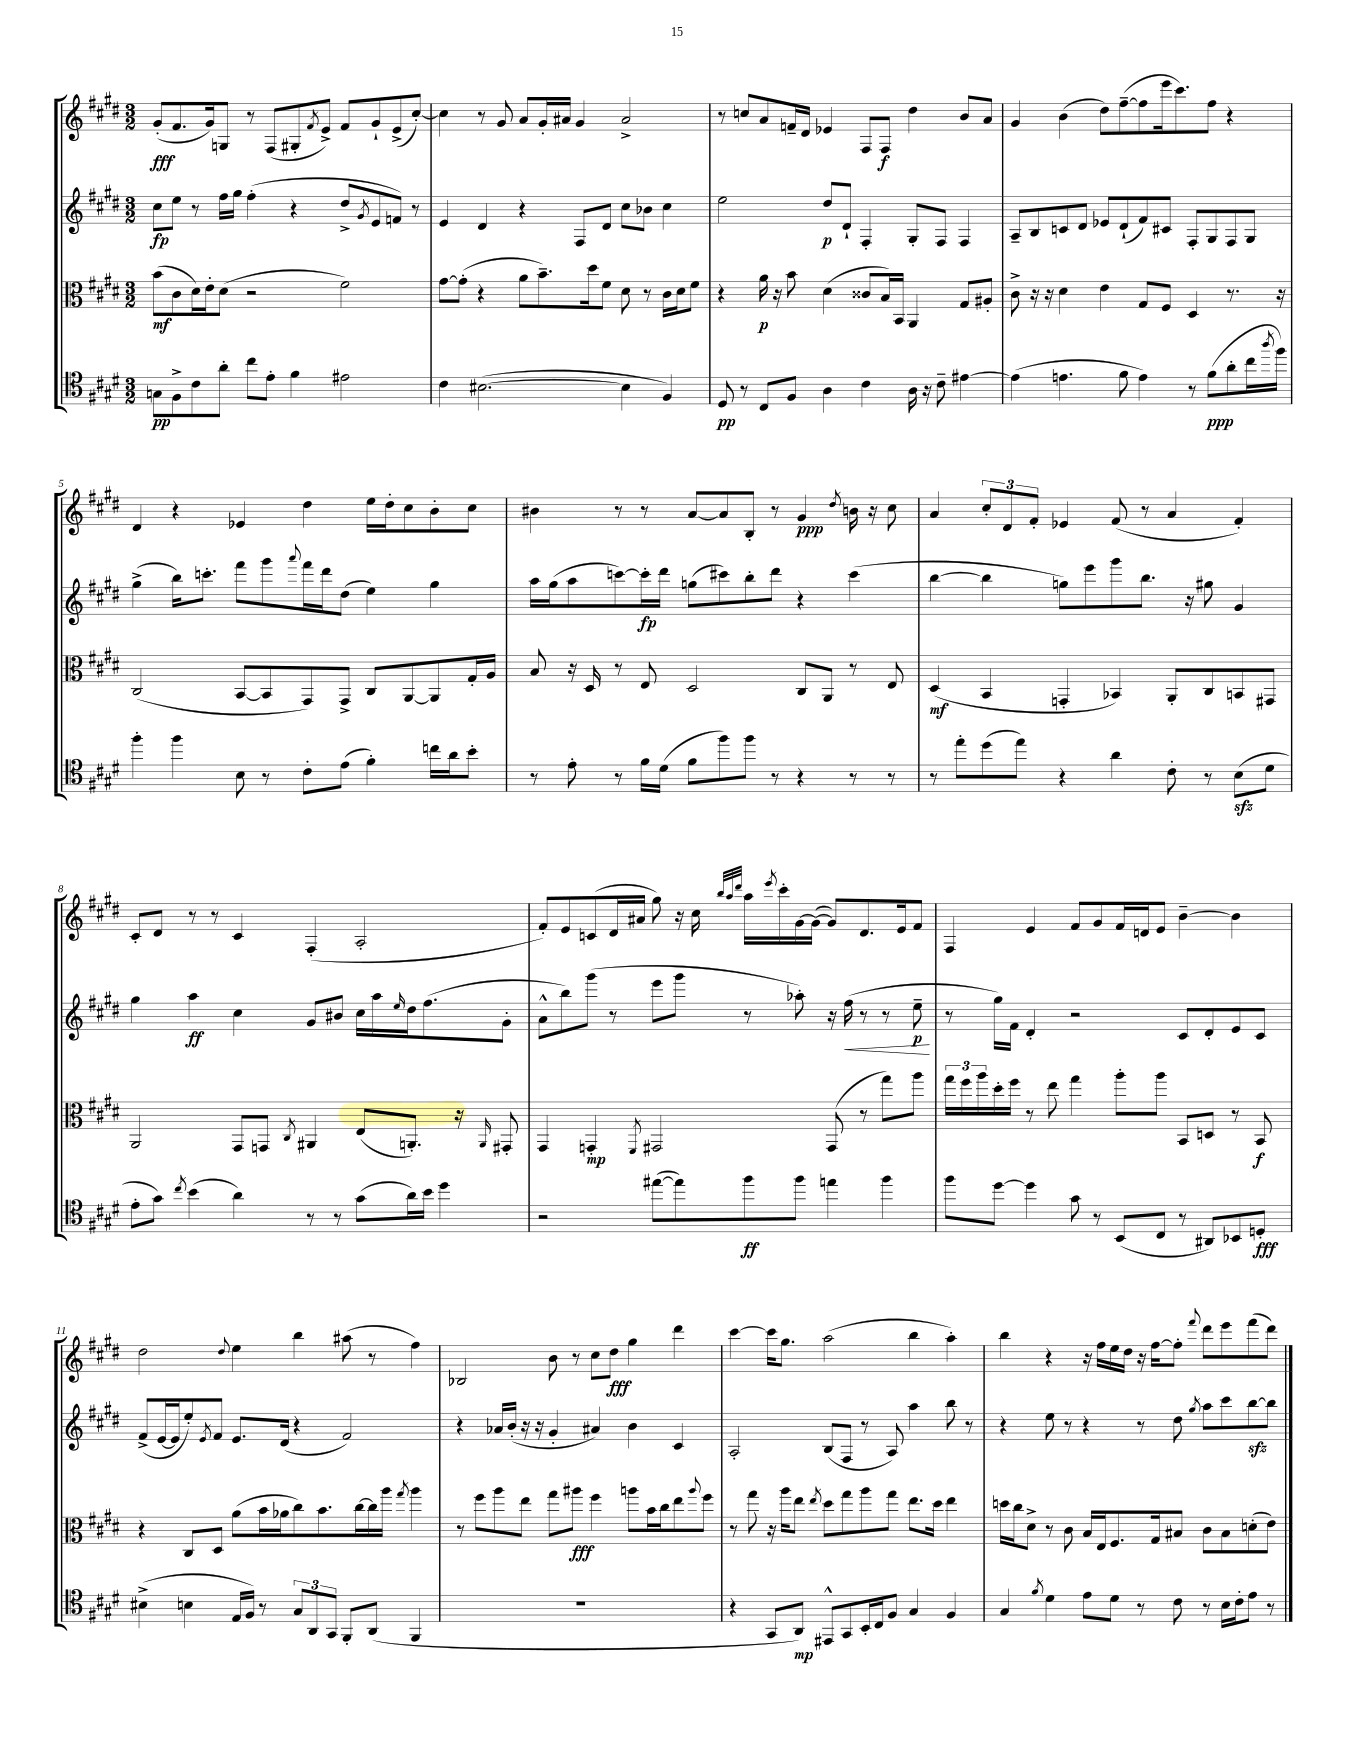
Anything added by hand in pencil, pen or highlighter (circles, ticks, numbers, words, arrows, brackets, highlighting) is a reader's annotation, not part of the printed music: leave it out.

**kern	**dynam	**kern	**dynam	**kern	**dynam	**kern	**dynam
*part4	*part4	*part3	*part3	*part2	*part2	*part1	*part1
*staff4	*staff4	*staff3	*staff3	*staff2	*staff2	*staff1	*staff1
*clefC4	*	*clefC3	*	*clefG2	*	*clefG2	*
*k[f#c#g#d#]	*	*k[f#c#g#d#]	*	*k[f#c#g#d#]	*	*k[f#c#g#d#]	*
*M3/2	*	*M3/2	*	*M3/2	*	*M3/2	*
=1	=1	=1	=1	=1	=1	=1	=1
8Gn\L	pp	(8b\L	mf	8cc#\L	fp	(8g#'/L	fff
8F#^\	.	8c#\	.	8ee\J	.	8.f#/	.
8c#\	.	16d#\L)	.	8r	.	.	.
.	.	16e'\J	.	.	.	16g#/k)	.
8a'\J	.	(8d#\J	.	16ff#\LL	.	8Gn/J	.
.	.	.	.	16gg#\JJ	.	.	.
8cc#\L	.	2r	.	(4ff#'\	.	8r	.
8e'\J	.	.	.	.	.	(8F#/L	.
4f#\	.	.	.	4r	.	8G#X'/	.
.	.	.	.	.	.	8qf#/	.
.	.	.	.	.	.	8e^/J)	.
2e#X\	.	2f#\)	.	8dd#^/L	.	8f#/L	.
.	.	.	.	8qg#/	.	.	.
.	.	.	.	8e/	.	8g#`/	.
.	.	.	.	8fn/J)	.	(8e^/	.
.	.	.	.	8r	.	[8cc#'/J)	.
=2	=2	=2	=2	=2	=2	=2	=2
4c#\	.	[8g#\L	.	4e/	.	4cc#\]	.
.	.	(8g#'\J]	.	.	.	.	.
([2.B#X\	.	4r	.	4d#/	.	8r	.
.	.	.	.	.	.	8g#/	.
.	.	8a\L	.	4r	.	8a/L	.
.	.	8.b~\)	.	.	.	16g#'/L	.
.	.	.	.	.	.	16a#X/JJ	.
.	.	.	.	8F#/L	.	4g#/	.
.	.	16dd#\k	.	.	.	.	.
.	.	8f#\J	.	8d#/J	.	.	.
4B#\]	.	8d#\	.	8cc#\L	.	2a#^/	.
.	.	8r	.	8b-X\J	.	.	.
4F#/)	.	16c#\LL	.	4cc#\	.	.	.
.	.	16d#\J	.	.	.	.	.
.	.	8f#\J	.	.	.	.	.
=3	=3	=3	=3	=3	=3	=3	=3
8D#/	pp	4r	.	2ee\	.	8r	.
8r	.	.	.	.	.	8ccn/L	.
8C#/L	.	16a\	p	.	.	8a/	.
.	.	16r	.	.	.	.	.
8F#/J	.	8b\	.	.	.	16fn~/L	.
.	.	.	.	.	.	16d#/JJ	.
4A\	.	(4d#\	.	8dd#/L	p	4e-X/	.
.	.	.	.	8d#`/J	.	.	.
4c#\	.	8c##X/L	.	4F#'/	.	8F#/L	.
.	.	16B/L)	.	.	.	8F#/J	f
.	.	16BB/JJ	.	.	.	.	.
16A\	.	4AA/	.	8G#'/L	.	4dd#\	.
16r	.	.	.	.	.	.	.
8c#~\	.	.	.	8F#/J	.	.	.
[4e#X\	.	8G#/L	.	4F#/	.	8b/L	.
.	.	8A#X'/J	.	.	.	8a/J	.
=4	=4	=4	=4	=4	=4	=4	=4
(4e#\]	.	8c#^\	.	8A~/L	.	4g#/	.
.	.	16r	.	8B/	.	.	.
.	.	16r	.	.	.	.	.
4.en\	.	4d#\	.	8cn/	.	(4b\	.
.	.	.	.	8d#/J	.	.	.
.	.	4e\	.	8e-X/L	.	8dd#\L)	.
8f#\	.	.	.	(8d#`/	.	([8ff#~\	.
4e\)	.	8G#/L	.	8f#/)	.	8ff#\]	.
.	.	8F#/J	.	8c#X/J	.	16eee\k	.
.	.	.	.	.	.	8.ccc#\)	.
8r	.	4D#/	.	8F#'/L	.	.	.
(8f#\L	ppp	.	.	8G#/	.	8ff#\J	.
8a'\	.	8.r	.	8F#/	.	4r	.
16cc#\L	.	.	.	8G#/J	.	.	.
8qaa/	.	.	.	.	.	.	.
16ff#\JJ)	.	16r	.	.	.	.	.
!!LO:LB:g=z
=5	=5	=5	=5	=5	=5	=5	=5
4ff#'\	.	(2C#/	.	(4gg#^\	.	4d#/	.
4ff#\	.	.	.	16bb\KL)	.	4r	.
.	.	.	.	8.cccn'\J	.	.	.
8B\	.	[8BB/L	.	8fff#\L	.	4e-X/	.
8r	.	8BB/]	.	8ggg#\	.	.	.
.	.	.	.	8qqaaa/	.	.	.
8c#'\L	.	8GG#/)	.	16fff#\L	.	4dd#\	.
.	.	.	.	16ddd#\J	.	.	.
(8e\J	.	8GG#^/J	.	(8dd#\J	.	.	.
4f#'\)	.	8C#/L	.	4ee\)	.	16ee\LL	.
.	.	.	.	.	.	16dd#'\J	.
.	.	[8AA/	.	.	.	8cc#\	.
16ccn\LL	.	8AA/]	.	4gg#\	.	8b'\	.
16a\J	.	.	.	.	.	.	.
8b'\J	.	16G#'/L	.	.	.	8cc#\J	.
.	.	16A/JJ	.	.	.	.	.
=6	=6	=6	=6	=6	=6	=6	=6
8r	.	8B/	.	16aa\LL	.	4b#X\	.
.	.	.	.	(16gg#\J	.	.	.
8e'\	.	16r	.	8aa\	.	.	.
.	.	16D#/	.	.	.	.	.
8r	.	8r	.	[8cccn\)	.	8r	.
16f#\LL	.	8E/	.	16ccc'\L]	fp	8r	.
(16d#\JJ	.	.	.	16ddd#\JJ	.	.	.
8f#\L	.	2D#/	.	(8ggn\L	.	[8a/L	.
8ff#\)	.	.	.	8ccc#X\)	.	8a/]	.
8ff#\J	.	.	.	8bb'\	.	8B'/J	.
8r	.	.	.	8ddd#\J	.	8r	.
4r	.	8C#/L	.	4r	.	4g#/	ppp
.	.	8AA/J	.	.	.	.	.
.	.	.	.	.	.	8qdd#/	.
8r	.	8r	.	(4ccc#\	.	16bn\	.
.	.	.	.	.	.	16r	.
8r	.	8E/	.	.	.	8cc#\	.
=7	=7	=7	=7	=7	=7	=7	=7
8r	.	(4D#/	mf	[4bb\	.	4a/	.
8ee'\L	.	.	.	.	.	.	.
(8dd#\	.	4BB/	.	4bb\]	.	12cc#'/L	.
.	.	.	.	.	.	12d#/	.
8ee\J)	.	.	.	.	.	.	.
.	.	.	.	.	.	12f#'/J	.
4r	.	4GGn'/	.	8ggn\L)	.	4e-X/	.
.	.	.	.	8eee\	.	.	.
4a\	.	4BB-X/)	.	8ggg#\	.	(8f#/	.
.	.	.	.	8.bb\J	.	8r	.
8c#'\	.	8AA'/L	.	.	.	4a/	.
.	.	.	.	16r	.	.	.
8r	.	8C#/	.	8gg#X\	.	.	.
(8Bzz\L	.	8BBn/	.	4g#/	.	4f#'/)	.
8d#\J	.	8GG#X/J	.	.	.	.	.
!!LO:LB:g=z
=8	=8	=8	=8	=8	=8	=8	=8
8e'\L	.	2AA/	.	4gg#\	.	8c#'/L	.
8g#\J)	.	.	.	.	.	8d#/J	.
8qcc#/	.	.	.	.	.	.	.
(4b\	.	.	.	4aa\	ff	8r	.
.	.	.	.	.	.	8r	.
4a\)	.	8GG#/L	.	4cc#\	.	4c#/	.
.	.	8GGn/J	.	.	.	.	.
.	.	8qC#/	.	.	.	.	.
8r	.	4AA#X/	.	8g#/L	.	(4F#'/	.
8r	.	.	.	8b#X/J	.	.	.
(8g#\L	.	(8E/L	.	16cc#\LL	.	2A'/	.
.	.	.	.	16aa\	.	.	.
.	.	.	.	16qqee/	.	.	.
16a\L)	.	8.AAn'/J)	.	16dd#\J	.	.	.
16b\JJ	.	.	.	(8.ff#\	.	.	.
4dd#\	.	.	.	.	.	.	.
.	.	16r	.	.	.	.	.
.	.	16qqAA/	.	.	.	.	.
.	.	8GG#X'/	.	8g#'\J	.	.	.
=9	=9	=9	=9	=9	=9	=9	=9
2r	.	4GG#/	.	8a^^\L	.	8f#'/L)	.
.	.	.	.	8bb\)	.	8e/	.
.	.	4GGn'/	mp	(8ggg#\J	.	(8cn/	.
.	.	.	.	8r	.	16d#/L	.
.	.	.	.	.	.	16a#X/JJ	.
.	.	8qFF#/	.	.	.	.	.
([8ee#X\L	.	2GG#X/	.	8eee\L	.	8gg#\)	.
8ee#\])	.	.	.	8ggg#\J	.	16r	.
.	.	.	.	.	.	16cc#\	.
.	.	.	.	.	.	32qqbb/LLL	.
.	.	.	.	.	.	32qqaa/	.
.	.	.	.	.	.	32qqddd#/JJJ	.
8ff#\	ff	.	.	8r	.	16aa\LL	.
.	.	.	.	.	.	8qeee/	.
.	.	.	.	.	.	16ccc#'\	.
8ff#\J	.	.	.	8aa-X'\)	.	[16g#\	.
.	.	.	.	.	.	(16g#\JJ_	.
4een\	.	(8GG#/	.	16r	.	8g#/L])	.
!	!	!	!	!	!LO:HP:b	!	!
.	.	.	.	(16ff#\	<	.	.
.	.	8r	.	8r	.	8.d#/	.
4ff#\	.	8gg#\L)	.	8r	.	.	.
.	.	.	.	.	.	16e/k	.
.	.	8aa\J	.	8ee~\	p	8f#/J	.
.	.	.	.	.	[	.	.
=10	=10	=10	=10	=10	=10	=10	=10
8ff#\L	.	24gg#\LL	.	8r	.	4F#/	.
.	.	24ff#\	.	.	.	.	.
.	.	24aa\	.	.	.	.	.
[8dd#\J	.	16dd#'\	.	16gg#\LL)	.	.	.
.	.	16ff#\JJ	.	16f#\JJ	.	.	.
4dd#\]	.	8r	.	4d#'/	.	4e/	.
.	.	8ee\	.	.	.	.	.
8g#\	.	4gg#\	.	2r	.	8f#/L	.
8r	.	.	.	.	.	8g#/	.
(8BB/L	.	8aa'\L	.	.	.	16f#/L	.
.	.	.	.	.	.	16dn/J	.
8C#/J	.	8aa\J	.	.	.	8e/J	.
8r	.	8BB/L	.	8c#/L	.	[4b~\	.
8AA#X/L)	.	8Dn/J	.	8d#'/	.	.	.
8BB-X/	.	8r	.	8e/	.	4b\]	.
8Dn'/J	fff	8BB/	f	8c#/J	.	.	.
!!LO:LB:g=z
=11	=11	=11	=11	=11	=11	=11	=11
(4B#X^\	.	4r	.	(8f#^/L	.	2dd#\	.
.	.	.	.	[16e/L	.	.	.
.	.	.	.	16e/J]	.	.	.
4Bn\	.	8C#/L	.	8ee'/)	.	.	.
.	.	.	.	8qe/	.	.	.
.	.	8D#/J	.	8f#/J	.	.	.
.	.	.	.	.	.	8qqdd#/	.
16E/LL	.	(8a\L	.	8.e/L	.	4ee\	.
16F#/JJ)	.	.	.	.	.	.	.
8r	.	16b\L	.	.	.	.	.
.	.	16a-X\J	.	(16d#/Jk	.	.	.
12G#/L	.	8cc#\)	.	4r	.	4bb\	.
12AA/	.	.	.	.	.	.	.
.	.	8.b\	.	.	.	.	.
12GG#/J	.	.	.	.	.	.	.
8FF#'/L	.	.	.	2f#/)	.	(8aa#X\	.
.	.	[16cc#\L	.	.	.	.	.
(8AA/J	.	16cc#\]	.	.	.	8r	.
.	.	16aa\JJ	.	.	.	.	.
.	.	8qgg#/	.	.	.	.	.
4FF#/	.	4aa\	.	.	.	4ff#\)	.
=12	=12	=12	=12	=12	=12	=12	=12
1.r	.	8r	.	4r	.	2B-X/	.
.	.	8ff#\L	.	.	.	.	.
.	.	8aa\	.	16a-X/LL	.	.	.
.	.	.	.	(16b'/JJ	.	.	.
.	.	8ee\J	.	16r	.	.	.
.	.	.	.	16r	.	.	.
.	.	8gg#\L	.	4g#'/	.	8b\	.
.	.	8aa#X\J	fff	.	.	8r	.
.	.	4ff#\	.	4a#X/)	.	8cc#\L	.
.	.	.	.	.	.	8dd#\J	fff
.	.	8aan\L	.	4b\	.	4gg#\	.
.	.	16b\L	.	.	.	.	.
.	.	16cc#\J	.	.	.	.	.
.	.	8ee\	.	4c#/	.	4ddd#\	.
.	.	8qqaa/	.	.	.	.	.
.	.	8ff#\J	.	.	.	.	.
=13	=13	=13	=13	=13	=13	=13	=13
4r	.	8r	.	2A'/	.	[4ccc#\	.
.	.	8gg#\	.	.	.	.	.
8GG#/L	.	16r	.	.	.	16ccc#\KL]	.
.	.	16aa\KL	.	.	.	8.gg#\J	.
8AA/J)	mp	8ee\J	.	.	.	.	.
.	.	8qee/	.	.	.	.	.
8EE#X^^/L	.	8dd#\L	.	(8B/L	.	(2aa\	.
8GG#/	.	8gg#\	.	8F#/J	.	.	.
16BB'/L	.	8aa\	.	8r	.	.	.
16C#/J	.	.	.	.	.	.	.
8F#/J	.	8gg#\J	.	8A/)	.	.	.
4G#/	.	8.ee\L	.	4aa\	.	4bb\	.
.	.	16dd#\Jk	.	.	.	.	.
4F#/	.	4ee\	.	8bb\	.	4aa'\)	.
.	.	.	.	8r	.	.	.
=14	=14	=14	=14	=14	=14	=14	=14
4G#/	.	16ddn\LL	.	4r	.	4bb\	.
.	.	16cc#\J	.	.	.	.	.
.	.	8d#^\J	.	.	.	.	.
8qf#/	.	.	.	.	.	.	.
4d#\	.	8r	.	8ee\	.	4r	.
.	.	8c#\	.	8r	.	.	.
8e\L	.	16B/LL	.	4r	.	16r	.
.	.	16E/J	.	.	.	16ff#\LL	.
8d#\J	.	8.F#/	.	.	.	16ee\	.
.	.	.	.	.	.	16dd#\JJ	.
8r	.	.	.	8r	.	16r	.
.	.	16G#/k	.	.	.	[16ff#\KL	.
8c#\	.	8B#X/J	.	8dd#\	.	8ff#'\J]	.
.	.	.	.	8qgg#/	.	8qqfff#/	.
8r	.	8c#\L	.	8aa\L	.	8ddd#\L	.
16B\LL	.	8B#\	.	8ccc#\	.	8eee\	.
16c#'\J	.	.	.	.	.	.	.
8e\J	.	(8dn'\	.	[8bbzz\	.	(8fff#\	.
8r	.	8e\J)	.	8bb\J]	.	8ddd#\J)	.
==	==	==	==	==	==	==	==
*-	*-	*-	*-	*-	*-	*-	*-
